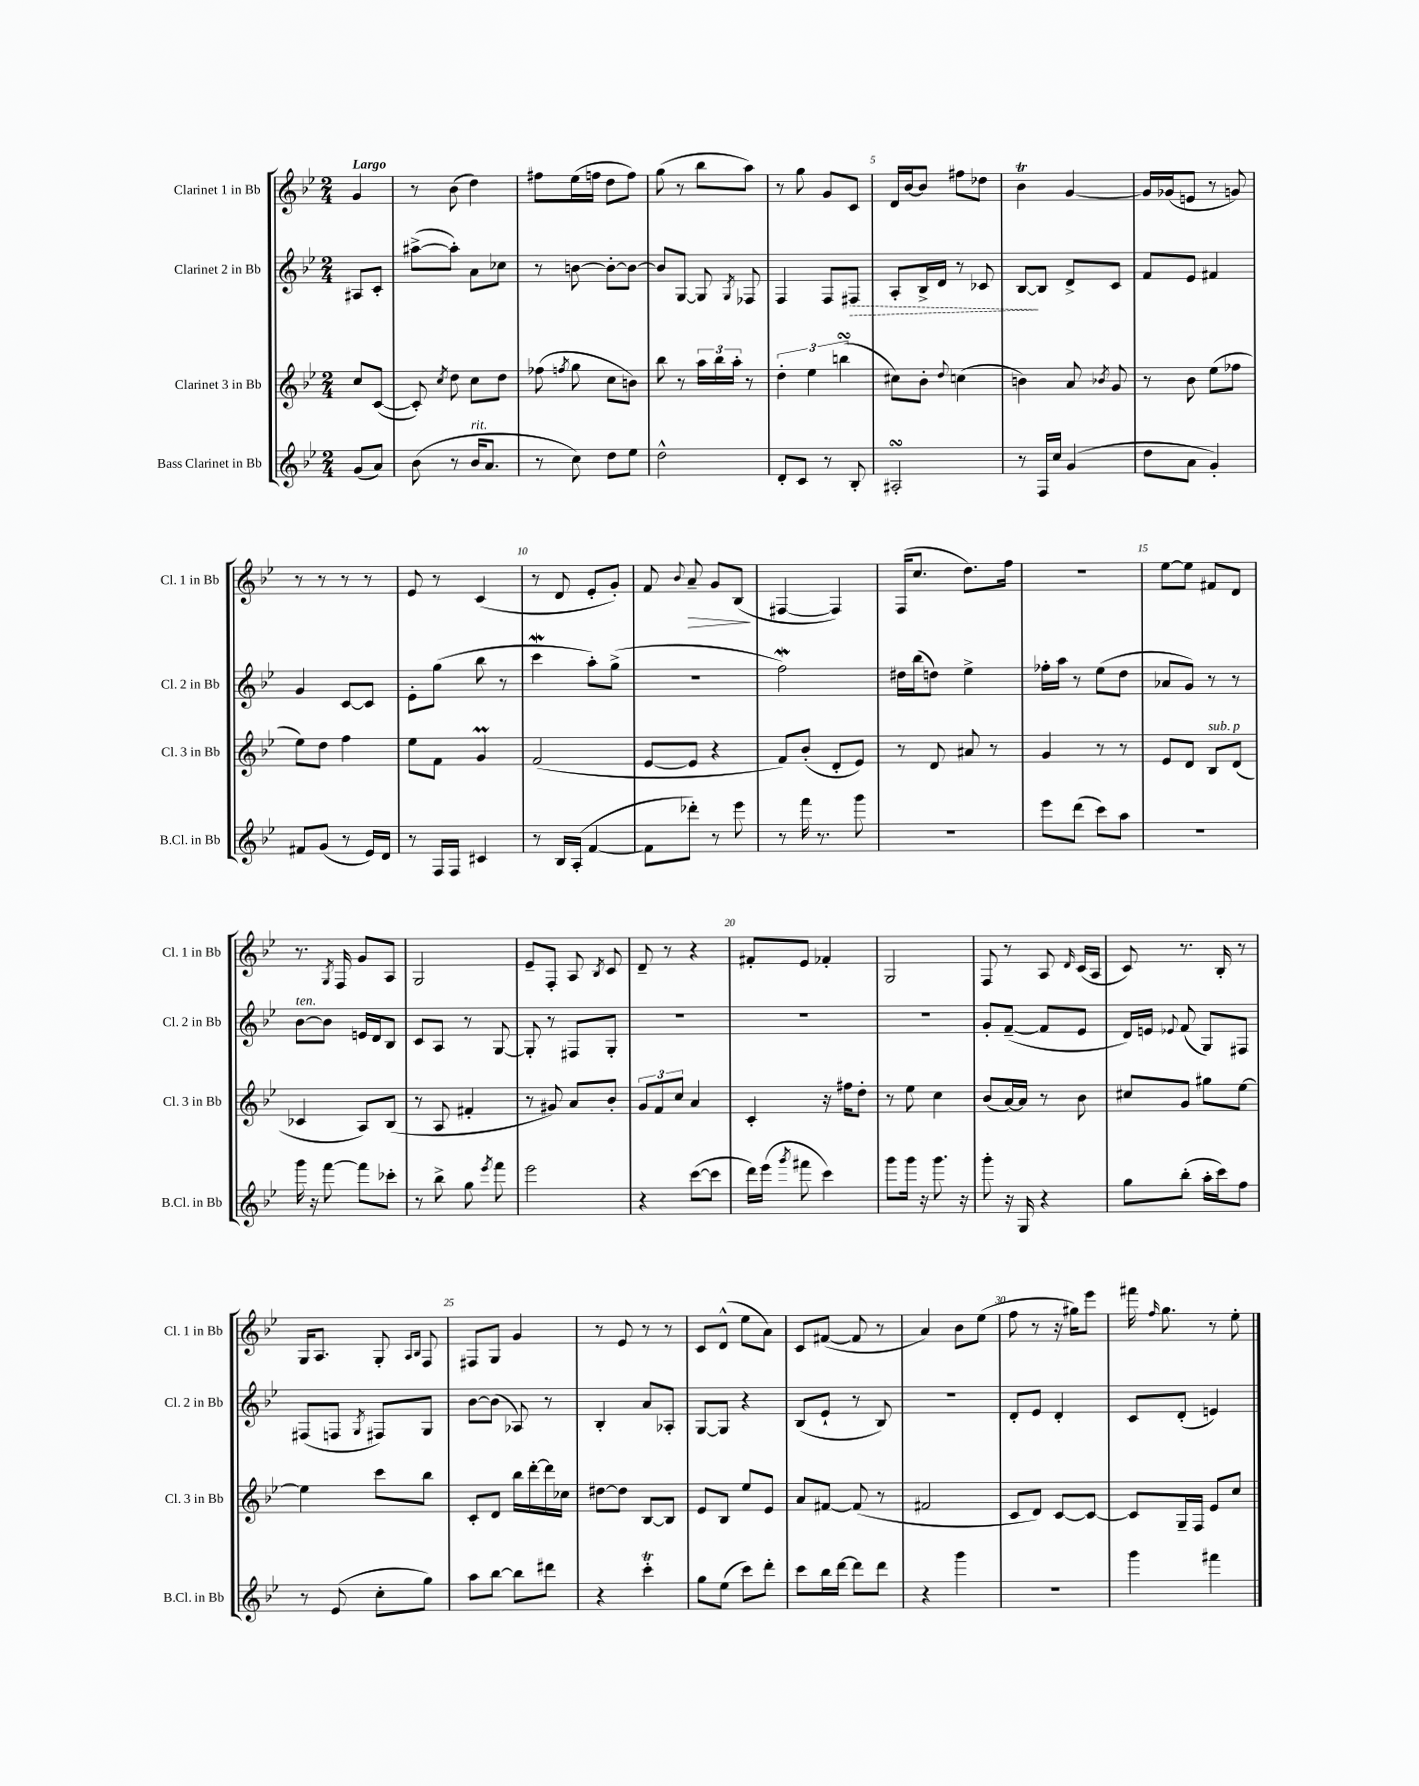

**kern	**kern	**kern	**kern
*staff4	*staff3	*staff2	*staff1
*clefG2	*clefG2	*clefG2	*clefG2
*k[b-e-]	*k[b-e-]	*k[b-e-]	*k[b-e-]
*M2/4	*M2/4	*M2/4	*M2/4
(8g	8cc	8A#	4g
8a)	([8c	8c'	.
=	=	=	=
(8b-	8c'])	([8aa#^	8r
.	8qcc	.	.
8r	8dd	8aa#'])	(8b-
16b-	8cc	8a	4dd)
8.a	.	.	.
.	8dd	8cc-	.
=	=	=	=
8r	(8ff-	8r	8ff#
.	8qff	.	.
8cc)	8gg	[8b	(16ee-
.	.	.	16ff
8dd	8cc	8b'_	8dd
8ee-	8b)	8b_	8ff)
=	=	=	=
2dd^^	8bb-	8b]	(8gg
.	8r	[8G	8r
.	24aa	8G]	8bb-
.	24bb-	.	.
.	24aa'	.	.
.	.	8qG	.
.	8r	8F-	8aa)
=	=	=	=
8d'	6dd'	4F	8r
8c	.	.	8gg
.	6ee-	.	.
8r	.	8F	8g
.	(6bb	.	.
8B-'	.	8F#	8c
=	=	=	=
2A#'	8cc#)	8A'	16d
.	.	.	[16b-
.	8b-'	16B-^	8b-]
.	.	16d	.
.	8qqdd	.	.
.	(4cc	8r	8ff#
.	.	8c-	8dd-
=	=	=	=
8r	4b)	[8B-	4b-
16F	.	8B-]	.
16cc	.	.	.
(4g	8a	8d^	[4g
.	8qb-	.	.
.	8g	8c	.
=	=	=	=
8dd	8r	8f	16g]
.	.	.	(16g-
8a	8b-	8e-	8e
4g')	(8ee-	4f#	8r
.	8ff-	.	8g)
=	=	=	=
8f#	8ee-)	4g	8r
(8g	8dd	.	8r
8r	4ff	[8c	8r
16e-)	.	8c]	8r
16d	.	.	.
=	=	=	=
8r	8ee-	8e-'	8e-
16F	8f	(8gg	8r
16F	.	.	.
4c#	4g	8bb-	(4c
.	.	8r	.
=	=	=	=
8r	(2f	4ccc	8r
16B-	.	.	8d
(16A'	.	.	.
[4f	.	8aa')	8e-'
.	.	(8gg^	8g')
=	=	=	=
8f]	[8e-	2r	8f
.	.	.	8qqb-
8ddd-')	8e-]	.	8a~
8r	4r	.	8g
8eee-	.	.	(8B-
=	=	=	=
8r	8f)	2ff)	[4F#
16fff	(8b-'	.	.
8.r	.	.	.
.	8d'	.	4F#])
8ggg	8e-)	.	.
=	=	=	=
2r	8r	16dd#	(16F
.	.	(16bb-	8.cc
.	8d	8dd)	.
.	8a#	4ee-^	8.dd)
.	8r	.	.
.	.	.	16ff
=	=	=	=
8eee-	4g	16ff-'	2r
.	.	16aa	.
(8ddd	.	8r	.
8ccc)	8r	(8ee-	.
8aa	8r	8dd	.
=	=	=	=
2r	8e-	8a-	[8ee-
.	8d	8g)	8ee-]
.	8B-	8r	8f#
.	(8d	8r	8d
=	=	=	=
16ggg	4c-	[8b-	8.r
16r	.	.	.
[8fff	.	8b-]	.
.	.	.	8qG
.	.	.	16F
8fff]	8A)	16e	8g
.	.	16d	.
8ccc-'	(8B-	8B-	8A
=	=	=	=
8r	8r	8c	2G
8bb-^	8A	8A	.
8gg	4f#'	8r	.
8qeee-	.	.	.
8fff	.	[8G	.
=	=	=	=
2eee-	8r	8G']	8e-~
.	8g#)	8r	8F'
.	8a	8F#	8A
.	.	.	8qB-
.	8b-'	8G'	8c
=	=	=	=
4r	12g	2r	8d~
.	12f	.	.
.	.	.	8r
.	12cc	.	.
([8ccc	4a	.	4r
8ccc]	.	.	.
=	=	=	=
16ddd)	4c'	2r	8f#'
(16eee-	.	.	.
8qggg	.	.	.
8fff#	.	.	8e-
4ccc)	16r	.	4f-'
.	16ff#	.	.
.	8dd'	.	.
=	=	=	=
8ggg	8r	2r	2G
16ggg	8ee-	.	.
16r	.	.	.
8.ggg	4cc	.	.
16r	.	.	.
=	=	=	=
8ggg'	(8b-	8g'	8F
16r	[16a)	([8f~	8r
16G	16a]	.	.
4r	8r	8f]	8A
.	.	.	16qqd
.	8b-	8e-	(16c
.	.	.	16A
=	=	=	=
8gg	8cc#	16d)	8c)
.	.	16e	.
.	.	8qqe-	.
(8bb-'	8g	(8f	8.r
16aa'	8gg#	8G)	.
16ccc)	.	.	16B-'
8ff	[8ee-	8F#	8r
=	=	=	=
8r	4ee-]	(8F#	16G
.	.	.	8.A
(8e-	.	8F	.
.	.	8qG	.
8cc'	8ccc	8F#)	8G'
.	.	.	16qqA
.	.	.	16qqB-
8gg)	8bb-	8G	8F
=	=	=	=
8aa	8c'	[8b-	8F#
[8bb-	8d	(8b-]	8G
8bb-]	16bb-	8A-)	4g
.	[16ddd'	.	.
8ddd#	16ddd]	8r	.
.	16cc-	.	.
=	=	=	=
4r	[8dd#	4B-'	8r
.	8dd#]	.	8e-
4ccc'	[8B-	8a	8r
.	8B-]	8A-'	8r
=	=	=	=
8gg	8e-	[8G	8c
(8ee-	8B-	8G]	(8d^^
8ccc)	8ee-	4r	8ee-
8ddd'	8e-	.	8a)
=	=	=	=
8ccc	8a	(8B-	8c
16bb-	[8f#	8e-`	([8f#
[16ddd	.	.	.
8ddd]	(8f#]	8r	8f#]
8ddd	8r	8B-)	8r
=	=	=	=
4r	2f#	2r	4a)
4ggg	.	.	8b-
.	.	.	(8ee-
=	=	=	=
2r	8c	8d'	8ff
.	8d)	8e-	8r
.	[8c	4d'	16r
.	.	.	16gg#)
.	8c_	.	8eee-
=	=	=	=
4ggg	8c]	8c	16fff#
.	.	.	16qqff
.	.	.	8.gg
.	16G~	(8d'	.
.	16F	.	.
4fff#	8e-	4e)	8r
.	8cc	.	8ee-'
==	==	==	==
*-	*-	*-	*-
